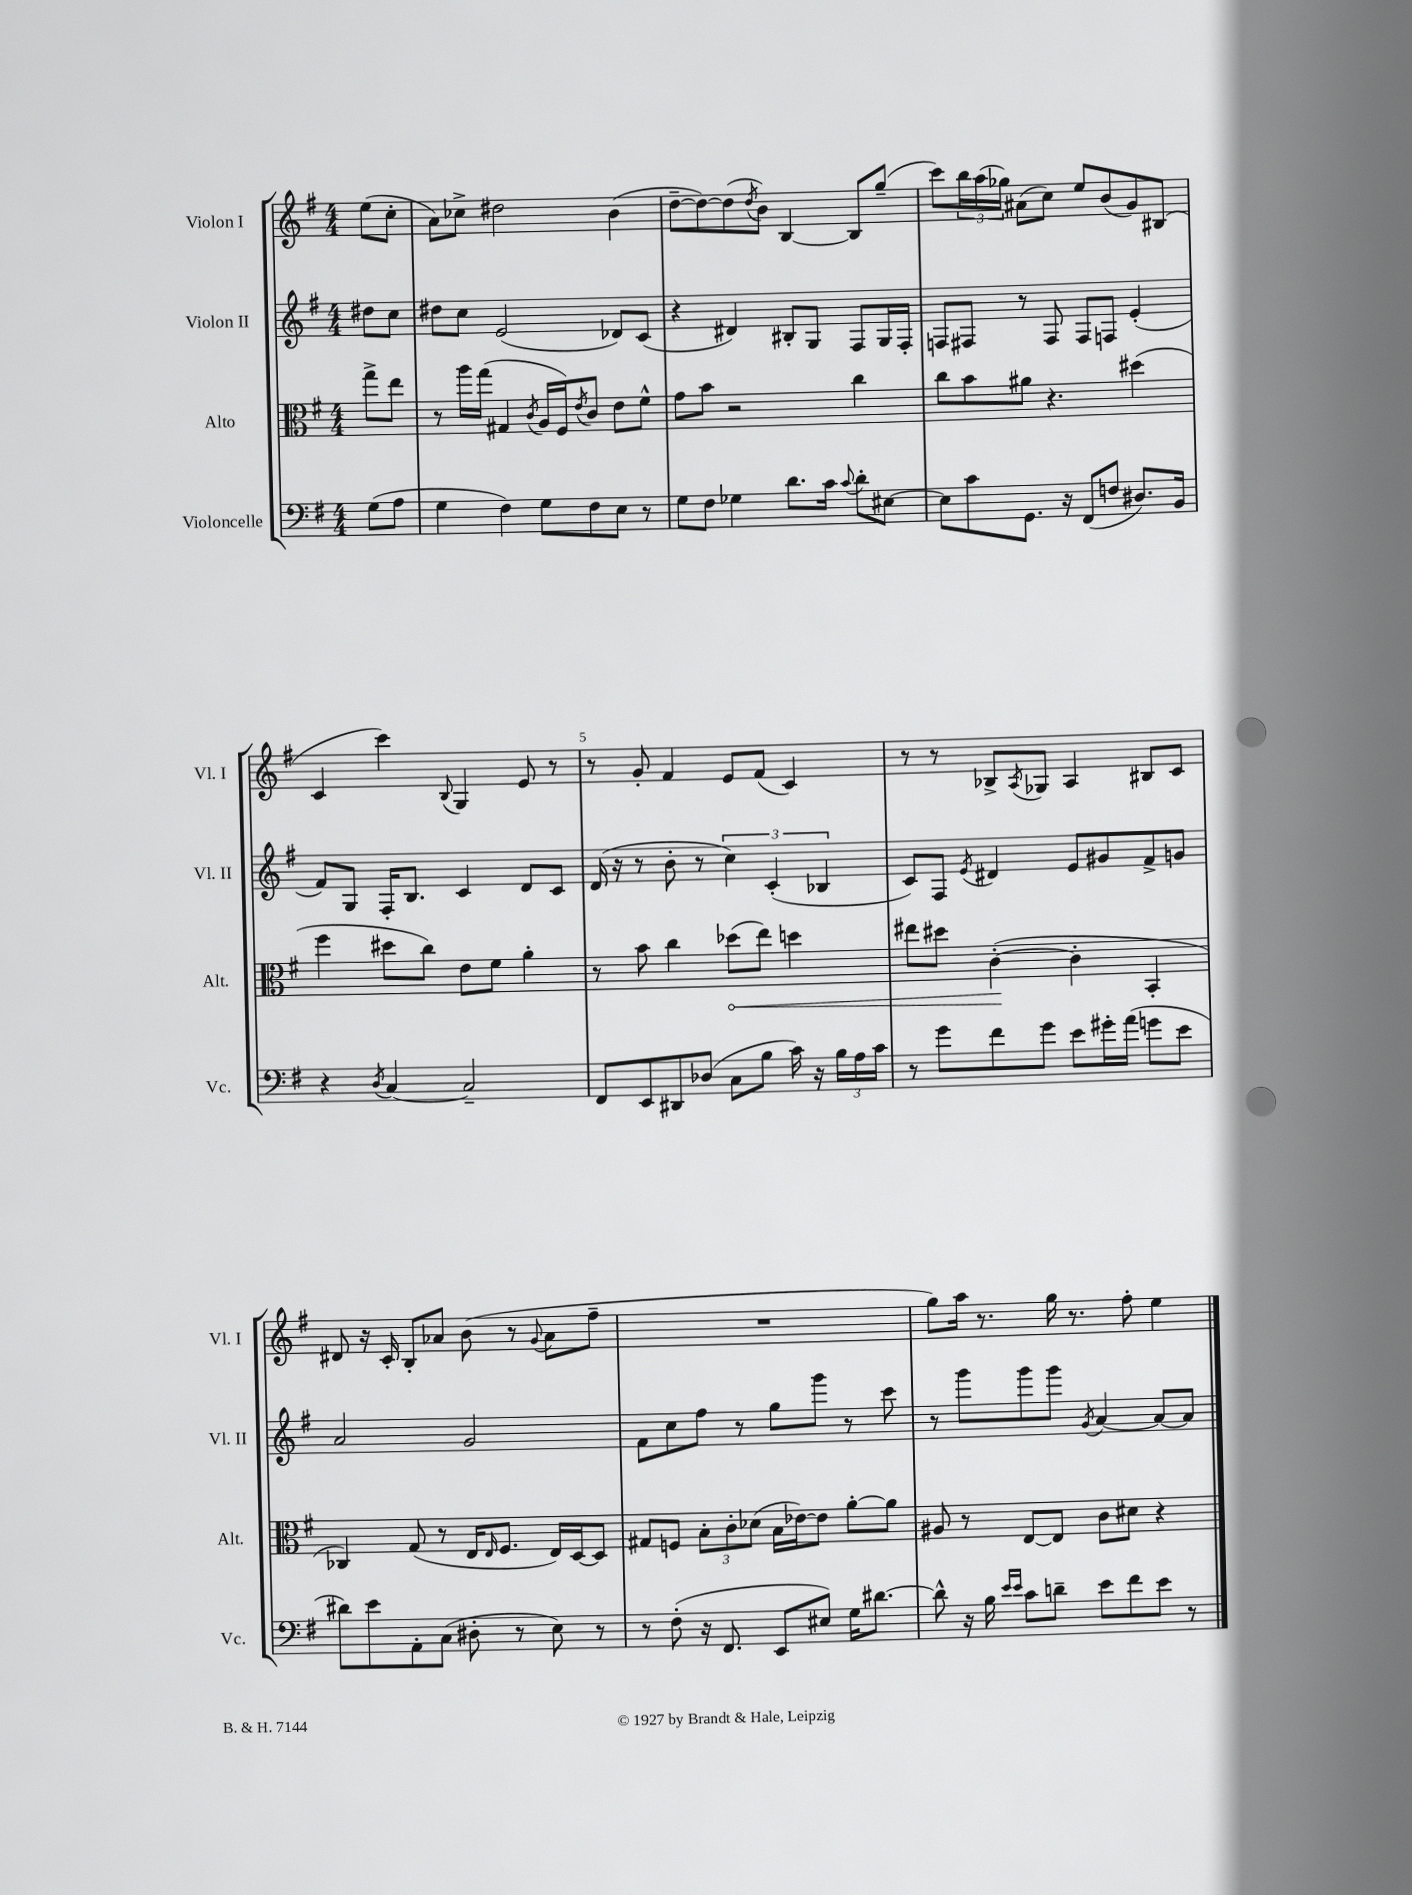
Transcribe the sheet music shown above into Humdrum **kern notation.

**kern	**kern	**kern	**kern
*staff4	*staff3	*staff2	*staff1
*clefF4	*clefC3	*clefG2	*clefG2
*k[f#]	*k[f#]	*k[f#]	*k[f#]
*M4/4	*M4/4	*M4/4	*M4/4
(8G	8gg^	8dd#	(8ee
8A	8ee	8cc	8cc'
=	=	=	=
4G	8r	8dd#	8a)
.	16aa	8cc	8cc-^
.	(16gg	.	.
4F#)	4G#	(2e	2dd#
.	8qc	.	.
8G	16A	.	.
.	16F#)	.	.
.	8qe	.	.
8F#	8c	.	.
8E	8e	8d-)	(4b
8r	8f#^^	(8c	.
=	=	=	=
8G	8g	4r	[8dd~
8F#	8b	.	8dd_)
4G-	2r	4d#)	(8dd]
.	.	.	8qdd
.	.	.	8b)
8.d	.	8B#'	[4B
.	.	8G	.
16c	.	.	.
8qqc	.	.	.
8d'	4cc	8F#	8B]
[8E#	.	16G	(8gg~
.	.	16F#'	.
=	=	=	=
8E#]	8cc	8F	8ccc)
8c	8b	8F#	24bb
.	.	.	(24aa
.	.	.	24gg-)
8.GG	8a#	8r	(8a#
.	4.r	8F#	8cc)
16r	.	.	.
(8FF#	.	8F#	8ee
8F	.	8F	(8b
8.D#)	(4dd#	(4e'	8g)
.	.	.	(8B#
16BB	.	.	.
=	=	=	=
4r	4ff#	8f#)	4c
.	.	8G	.
8qD	.	.	.
[4C	8dd#	16F#'	4ccc)
.	.	8.B	.
.	8cc)	.	.
.	.	.	8qqB
2C~]	8e	4c	4G
.	8f#	.	.
.	4a'	8d	8e
.	.	8c	8r
=	=	=	=
8FF#	8r	(16d	8r
.	.	16r	.
8EE	8b	8r	8g'
8DD#	4cc	8b'	4f#
(8D-	.	8r	.
8C	(8dd-	6cc)	8e
8B	8ee)	.	(8f#
.	.	(6c'	.
16c)	4dd	.	4c)
16r	.	.	.
.	.	6B-	.
24B	.	.	.
24A	.	.	.
24c	.	.	.
=	=	=	=
8r	8ee#	8c)	8r
8g	8dd#	8F#	8r
.	.	8qe	.
8f#	([4c'	4d#	8B-^
.	.	.	8qA
8g	.	.	8G-
8e	4c']	8e	4A
16g#'	.	8g#	.
(16a	.	.	.
8g	4BB'	8f#^	8B#
8e	.	8g	8c
=	=	=	=
8d#)	4C-)	2a	8d#
8e	.	.	16r
.	.	.	16c'
8AA'	(8G	.	8B'
(8C	8r	.	8a-
8D#'	16E	2g	(8b
.	16qqE	.	.
.	8.F#	.	.
8r	.	.	8r
.	.	.	8qqg
8E)	16E)	.	8a-
.	[16D	.	.
8r	8D]	.	8ff#~
=	=	=	=
8r	8G#	8f#	1r
(8F#'	8F	8cc	.
16r	12B'	8ff#	.
8.FF#	.	.	.
.	12c'	.	.
.	.	8r	.
.	(12d-	.	.
8EE	16B	8gg	.
.	[16e-)	.	.
8E#)	8e-]	8ggg	.
16G	[8a'	8r	.
[8.d#	.	.	.
.	8a]	8ccc	.
=	=	=	=
8d#^^]	8A#	8r	8gg)
16r	8r	8ggg	16aa
16B	.	.	8.r
16qqe	.	.	.
16qqe	.	.	.
8c	[8E	8ggg	.
8d~	8E]	8ggg	16gg
.	.	.	8.r
.	.	8qg	.
8e	8c	[4a	.
8f#	8d#	.	8ff#'
8e	4r	8a_	4ee
8r	.	8a]	.
==	==	==	==
*-	*-	*-	*-
